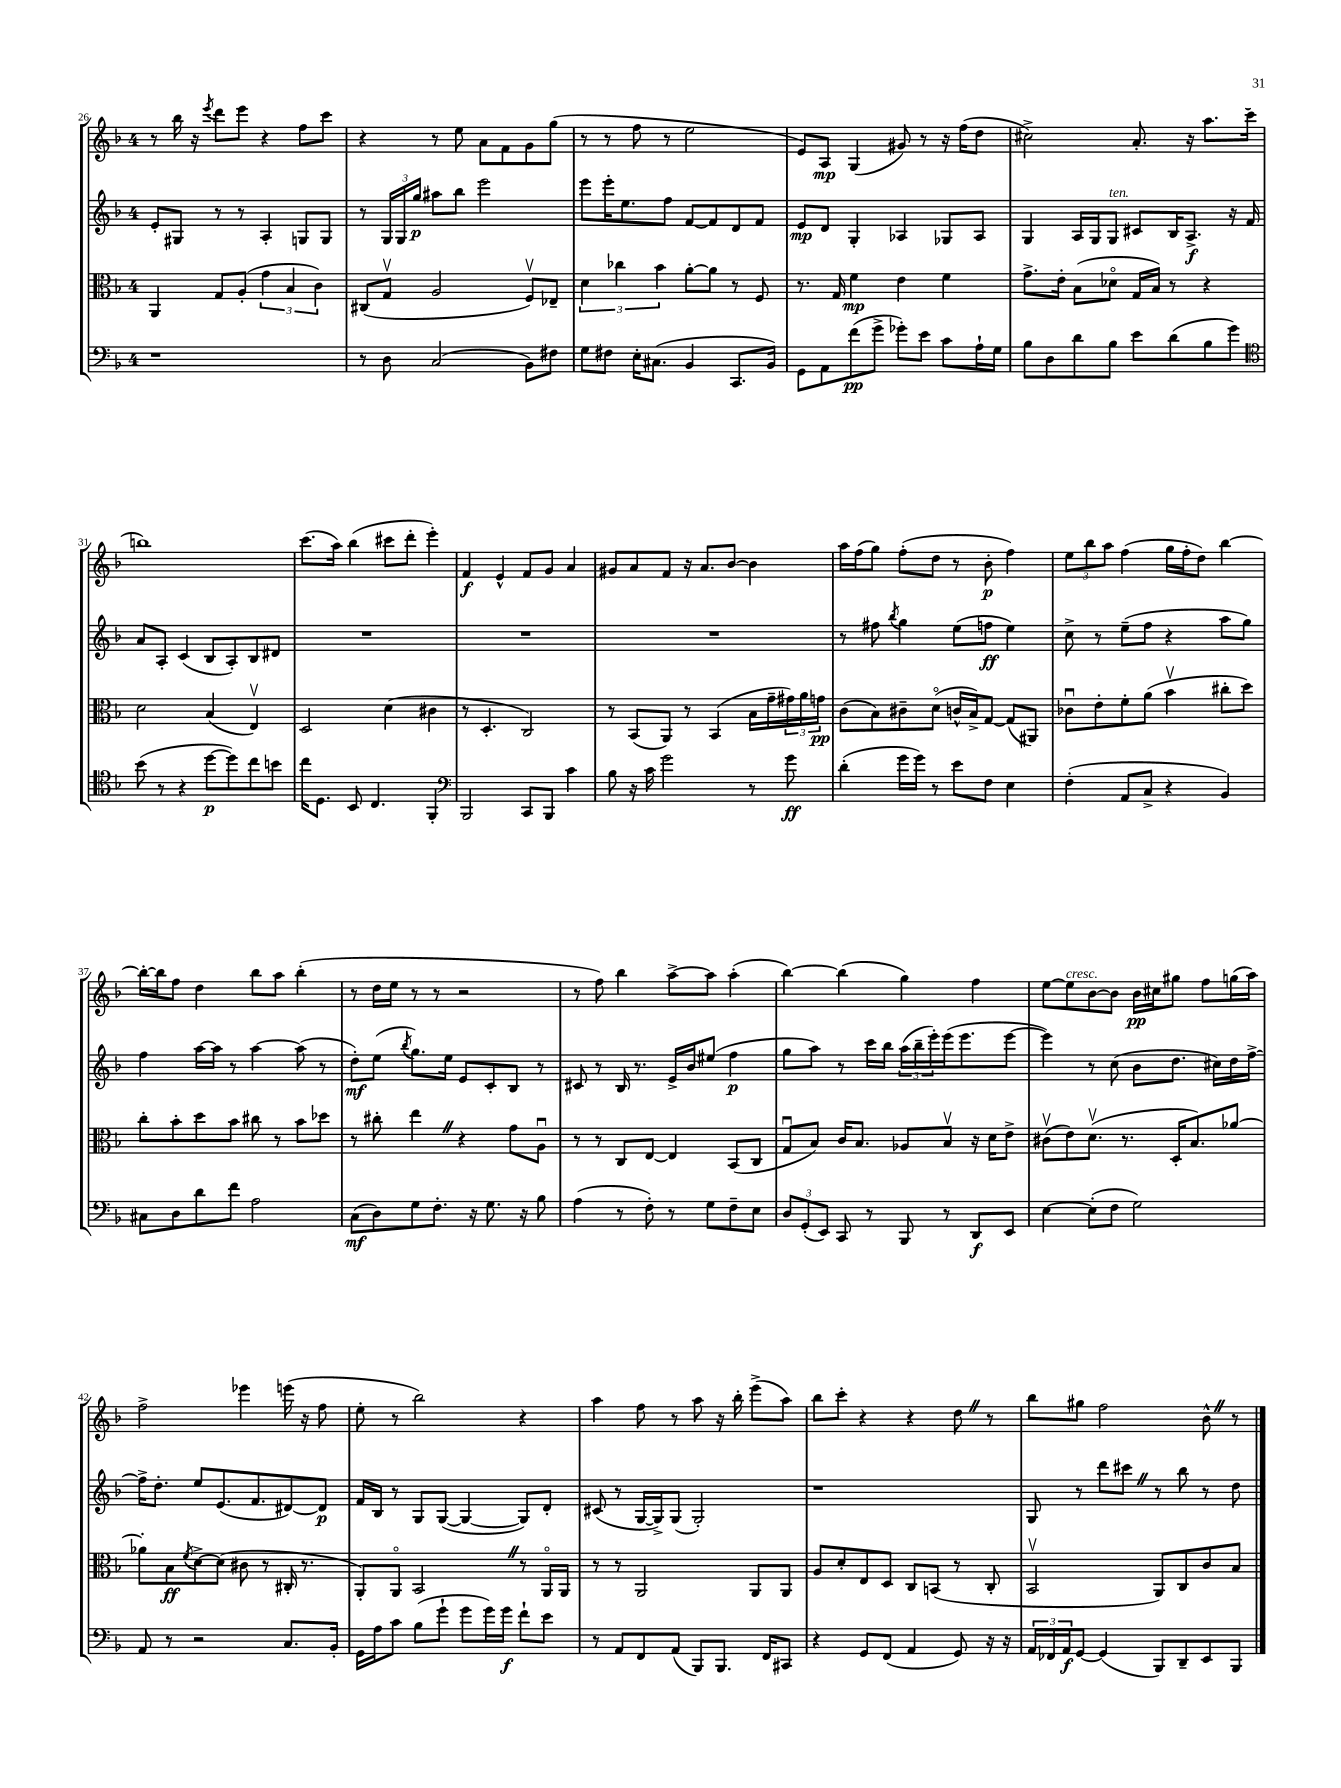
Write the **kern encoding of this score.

**kern	**dynam	**kern	**dynam	**kern	**dynam	**kern	**dynam
*part4	*part4	*part3	*part3	*part2	*part2	*part1	*part1
*staff4	*staff4	*staff3	*staff3	*staff2	*staff2	*staff1	*staff1
*clefF4	*	*clefC3	*	*clefG2	*	*clefG2	*
*k[b-]	*	*k[b-]	*	*k[b-]	*	*k[b-]	*
*M4/4	*	*M4/4	*	*M4/4	*	*M4/4	*
=26	=26	=26	=26	=26	=26	=26	=26
1r	.	4AA/	.	8e'/L	.	8r	.
.	.	.	.	8G#X/J	.	16bb-\	.
.	.	.	.	.	.	16r	.
.	.	.	.	.	.	8qeee/	.
.	.	8G/L	.	8r	.	8ddd\L	.
.	.	(8A'/J	.	8r	.	8eee\J	.
.	.	6g\	.	4A'/	.	4r	.
.	.	6B-/	.	.	.	.	.
.	.	.	.	8Gn/L	.	8ff\L	.
.	.	6c\)	.	.	.	.	.
.	.	.	.	8G/J	.	8ccc\J	.
=27	=27	=27	=27	=27	=27	=27	=27
8r	.	(8C#X/L	.	8r	.	4r	.
8D\	.	8Gv/J	.	24G/LL	.	.	.
.	.	.	.	24G/	.	.	.
.	.	.	.	24gg/JJ	p	.	.
(2C/	.	2A/	.	8aa#X\L	.	8r	.
.	.	.	.	8bb-\J	.	8ee\	.
.	.	.	.	2eee\	.	8a\L	.
.	.	.	.	.	.	8f\	.
8BB-\L)	.	8Fv/L)	.	.	.	8g\	.
8F#X\J	.	8E-X~/J	.	.	.	(8gg\J	.
=28	=28	=28	=28	=28	=28	=28	=28
8G\L	.	6d\	.	8eee\L	.	8r	.
8F#X\J	.	.	.	16eee'\K	.	8r	.
.	.	6cc-X\	.	.	.	.	.
.	.	.	.	8.ee\	.	.	.
16E'\KL	.	.	.	.	.	8ff\	.
(8.C#X\J	.	.	.	.	.	.	.
.	.	6b-\	.	.	.	.	.
.	.	.	.	8ff\J	.	8r	.
4BB-/	.	[8a'\L	.	[8f/L	.	2ee\	.
.	.	8a\J]	.	8f/]	.	.	.
8.CC/L	.	8r	.	8d/	.	.	.
.	.	8F/	.	8f/J	.	.	.
16BB-/Jk)	.	.	.	.	.	.	.
=29	=29	=29	=29	=29	=29	=29	=29
8GG\L	.	8.r	.	8e/L	mp	8e/L)	.
8AA\	.	.	.	8d/J	.	8A/J	mp
.	.	16G/	.	.	.	.	.
(8f\	pp	4f\	mp	4G'/	.	(4G/	.
8g^\J	.	.	.	.	.	.	.
8g-X'\L)	.	4e\	.	4A-X/	.	8g#X/)	.
8e\J	.	.	.	.	.	8r	.
8c\L	.	4f\	.	8G-X/L	.	16r	.
.	.	.	.	.	.	(16ff\KL	.
16A`\L	.	.	.	8A-/J	.	8dd\J	.
16G\JJ	.	.	.	.	.	.	.
=30	=30	=30	=30	=30	=30	=30	=30
8B-\L	.	8.g^\L	.	4G/	.	2cc#X^\)	.
8D\	.	.	.	.	.	.	.
.	.	16e'\Jk	.	.	.	.	.
8d\	.	(8B-\L	.	16A/LL	.	.	.
.	.	.	.	16G/J	.	.	.
!	!	!	!	!LO:TX:a:i:t=ten.	!	!	!
8B-\J	.	8d-X\J	.	8G/J	.	.	.
8e\L	.	16G/LL	.	8c#X/L	.	8.a'/	.
.	.	16B-/JJ)	.	.	.	.	.
(8d\	.	8r	.	16B-/K	.	.	.
.	.	.	.	8.A^/J	f	16r	.
8B-\	.	4r	.	.	.	8.aa\L	.
8g\J)	.	.	.	16r	.	.	.
.	.	.	.	16f/	.	(16ccc\Jk	.
!!LO:LB:g=z
=31	=31	=31	=31	=31	=31	=31	=31
*clefC4	*	*	*	*	*	*	*
(8b-\	.	2d\	.	8a/L	.	1bbn)	.
8r	.	.	.	8A'/J	.	.	.
4r	.	.	.	(4c/	.	.	.
[8dd\L	p	(4B-/	.	8B-/L	.	.	.
8dd\])	.	.	.	8A'/)	.	.	.
8cc\	.	4Ev/)	.	8B-/	.	.	.
8bn\J	.	.	.	8d#X/J	.	.	.
=32	=32	=32	=32	=32	=32	=32	=32
16cc\KL	.	2D/	.	1r	.	(8.ccc\L	.
8.D\J	.	.	.	.	.	.	.
.	.	.	.	.	.	16aa\Jk)	.
8BB-/	.	.	.	.	.	(4bb-\	.
4.C/	.	.	.	.	.	.	.
.	.	(4d\	.	.	.	8ccc#X\L	.
.	.	.	.	.	.	8ddd'\J	.
4FF'/	.	4c#X\	.	.	.	4eee'\)	.
=33	=33	=33	=33	=33	=33	=33	=33
*clefF4	*	*	*	*	*	*	*
2BBB-/	.	8r	.	1r	.	4f/	f
.	.	4.D'/	.	.	.	.	.
.	.	.	.	.	.	4e^^/	.
8CC/L	.	2C/)	.	.	.	8f/L	.
8BBB-/J	.	.	.	.	.	8g/J	.
4c\	.	.	.	.	.	4a/	.
=34	=34	=34	=34	=34	=34	=34	=34
8B-\	.	8r	.	1r	.	8g#X/L	.
16r	.	(8BB-/L	.	.	.	8a/	.
16c\	.	.	.	.	.	.	.
2g\	.	8AA/J)	.	.	.	8f/J	.
.	.	8r	.	.	.	16r	.
.	.	.	.	.	.	8.a/L	.
.	.	(4BB-/	.	.	.	.	.
.	.	.	.	.	.	[8b-/J	.
8r	.	16B-\LL	.	.	.	4b-\]	.
.	.	16g~\	.	.	.	.	.
8g\	ff	24g#X\)	.	.	.	.	.
.	.	24a\	.	.	.	.	.
.	.	24gn\JJ	pp	.	.	.	.
=35	=35	=35	=35	=35	=35	=35	=35
(4d'\	.	(8c\L	.	8r	.	16aa\LL	.
.	.	.	.	.	.	(16ff\J	.
.	.	8B-\)	.	8ff#X\	.	8gg\J)	.
.	.	.	.	8qbb-/	.	.	.
16g\LL	.	8c#X~\	.	4gg\	.	(8ff'\L	.
16g\JJ)	.	.	.	.	.	.	.
8r	.	(8d\J	.	.	.	8dd\J	.
8e\L	.	16cn^^/LL	.	(8ee\L	.	8r	.
.	.	16B-^/J)	.	.	.	.	.
8F\J	.	[8G/J	.	8ffn\J	ff	8b-'\	p
4E\	.	(8G/L]	.	4ee\)	.	4ff\)	.
.	.	8AA#X/J)	.	.	.	.	.
=36	=36	=36	=36	=36	=36	=36	=36
(4F'\	.	8c-Xu\L	.	8cc^\	.	12ee\L	.
.	.	.	.	.	.	12bb-\	.
.	.	8e'\	.	8r	.	.	.
.	.	.	.	.	.	12aa\J	.
8AA/L	.	8f'\	.	(8ee~\L	.	(4ff\	.
8C^/J	.	(8a\J	.	8ff\J	.	.	.
4r	.	4b-v\	.	4r	.	16gg\LL	.
.	.	.	.	.	.	16ff'\J	.
.	.	.	.	.	.	8dd\J)	.
4BB-/)	.	8cc#X'\L	.	8aa\L	.	[4bb-\	.
.	.	8dd\J)	.	8gg\J)	.	.	.
!!LO:LB:g=z
=37	=37	=37	=37	=37	=37	=37	=37
8C#X\L	.	8cc'\L	.	4ff\	.	16bb-'\LL_	.
.	.	.	.	.	.	16bb-\J]	.
8D\	.	8b-'\	.	.	.	8ff\J	.
8d\	.	8dd\	.	[16aa\LL	.	4dd\	.
.	.	.	.	16aa\JJ]	.	.	.
8f\J	.	8b-\J	.	8r	.	.	.
2A\	.	8cc#X\	.	[4aa\	.	8bb-\L	.
.	.	8r	.	.	.	8aa\J	.
.	.	8b-\L	.	(8aa\]	.	(4bb-'\	.
.	.	8dd-X\J	.	8r	.	.	.
=38	=38	=38	=38	=38	=38	=38	=38
(8C\L	mf	8r	.	8dd'\L)	mf	8r	.
8D\)	.	8cc#X'\	.	(8ee\J	.	16dd\LL	.
.	.	.	.	.	.	16ee\JJ	.
.	.	.	.	8qbb-/	.	.	.
8G\	.	4eeZ\	.	8.gg\L)	.	8r	.
8.F'\J	.	.	.	.	.	8r	.
.	.	.	.	16ee\Jk	.	.	.
.	.	4r	.	8e/L	.	2r	.
16r	.	.	.	.	.	.	.
8.G\	.	.	.	8c'/	.	.	.
.	.	8g\L	.	8B-/J	.	.	.
16r	.	.	.	.	.	.	.
8B-\	.	8Au\J	.	8r	.	.	.
=39	=39	=39	=39	=39	=39	=39	=39
(4A\	.	8r	.	8c#X/	.	8r	.
.	.	8r	.	8r	.	8ff\)	.
8r	.	8C/L	.	16B-/	.	4bb-\	.
.	.	.	.	8.r	.	.	.
8F'\)	.	[8E/J	.	.	.	.	.
8r	.	4E/]	.	16e^/LL	.	[8aa^\L	.
.	.	.	.	16b-/J	.	.	.
8G\L	.	.	.	(8ee#X/J	.	8aa\J]	.
8F~\	.	(8BB-/L	.	4ff\	p	(4aa'\	.
8E\J	.	8C/J	.	.	.	.	.
=40	=40	=40	=40	=40	=40	=40	=40
12D/L	.	8Gu/L	.	8gg\L	.	[4bb-\)	.
(12GG'/	.	.	.	.	.	.	.
.	.	8B-/J)	.	8aa\J)	.	.	.
12EE/J)	.	.	.	.	.	.	.
8CC/	.	16c/KL	.	8r	.	(4bb-\]	.
.	.	8.B-/J	.	.	.	.	.
8r	.	.	.	16ccc\LL	.	.	.
.	.	.	.	16bb-\JJ	.	.	.
8BBB-/	.	8A-X/L	.	(24aa\LL	.	4gg\)	.
.	.	.	.	24bb-~\	.	.	.
.	.	.	.	24eee'\)	.	.	.
8r	.	8B-v/J	.	(16eee\J	.	.	.
.	.	.	.	8.eee\	.	.	.
8DD/L	f	16r	.	.	.	4ff\	.
.	.	16d\KL	.	.	.	.	.
8EE/J	.	8e^\J	.	[8eee\J	.	.	.
=41	=41	=41	=41	=41	=41	=41	=41
[4E\	.	(8c#Xv\L	.	4eee\])	.	[8ee\L	.
!	!	!	!	!	!	!LO:TX:a:i:t=cresc.	!
.	.	8e\)	.	.	.	8ee\]	.
(8E'\L]	.	(8.dv\J	.	8r	.	[8b-\	.
8F\J	.	.	.	(8cc\	.	8b-\J]	.
.	.	8.r	.	.	.	.	.
2G\)	.	.	.	8b-\L	.	16b-\LL	pp
.	.	.	.	.	.	16cc#X\J	.
.	.	16D'/KL	.	8.dd\J	.	8gg#X\J	.
.	.	8.B-/)	.	.	.	.	.
.	.	.	.	.	.	8ff\L	.
.	.	.	.	16cc#X\LL)	.	.	.
.	.	[8a-X/J	.	16dd\	.	(16ggn\L	.
.	.	.	.	[16ff^\JJ	.	16aa\JJ)	.
!!LO:LB:g=z
=42	=42	=42	=42	=42	=42	=42	=42
8AA/	.	8a-X'\L]	.	16ff^\KL]	.	2ff^\	.
.	.	.	.	8.dd'\J	.	.	.
8r	.	8B-\	ff	.	.	.	.
.	.	8qf/	.	.	.	.	.
2r	.	[8d^\	.	8ee/L	.	.	.
.	.	(8d\J]	.	(8.e/	.	.	.
.	.	8c#X\	.	.	.	4eee-X\	.
.	.	.	.	8.f/	.	.	.
.	.	8r	.	.	.	.	.
8.C/L	.	16C#X'/	.	[8d#X/)	.	(16eeen\	.
.	.	8.r	.	.	.	16r	.
.	.	.	.	8d#/J]	p	8ff\	.
16BB-'/Jk	.	.	.	.	.	.	.
=43	=43	=43	=43	=43	=43	=43	=43
16GG\LL	.	8AA'/L)	.	16f/LL	.	8ee'\	.
16A\J	.	.	.	16B-/JJ	.	.	.
8c\J	.	8AA/J	.	8r	.	8r	.
(8B-\L	.	2BB-Z/	.	8G/L	.	2bb-\)	.
8g`\J	.	.	.	([8G/J	.	.	.
8g\L	.	.	.	4G/_	.	.	.
16g\L)	.	.	.	.	.	.	.
16g\JJ	f	.	.	.	.	.	.
8f`\L	.	8r	.	8G/L])	.	4r	.
8e\J	.	16AA/LL	.	8d'/J	.	.	.
.	.	16AA/JJ	.	.	.	.	.
=44	=44	=44	=44	=44	=44	=44	=44
8r	.	8r	.	(8c#X/	.	4aa\	.
8AA/L	.	8r	.	8r	.	.	.
8FF/	.	2AA/	.	[16G/LL	.	8ff\	.
.	.	.	.	16G^/J])	.	.	.
(8AA/J	.	.	.	(8G/J	.	8r	.
8BBB-/L)	.	.	.	2G'/)	.	8aa\	.
8.BBB-/J	.	.	.	.	.	16r	.
.	.	.	.	.	.	16bb-'\	.
.	.	8AA/L	.	.	.	(8eee^\L	.
16FF/KL	.	.	.	.	.	.	.
8CC#X/J	.	8AA/J	.	.	.	8aa\J)	.
=45	=45	=45	=45	=45	=45	=45	=45
4r	.	8A/L	.	1r	.	8bb-\L	.
.	.	8d'/	.	.	.	8ccc'\J	.
8GG/L	.	8E/	.	.	.	4r	.
(8FF/J	.	8D/J	.	.	.	.	.
4AA/	.	8C/L	.	.	.	4r	.
.	.	(8BBn/J	.	.	.	.	.
8GG/)	.	8r	.	.	.	8ddZ\	.
16r	.	8C'/	.	.	.	8r	.
16r	.	.	.	.	.	.	.
=46	=46	=46	=46	=46	=46	=46	=46
24AA/LL	.	2BB-v/	.	8G/	.	8bb-\L	.
24FF-X/	.	.	.	.	.	.	.
24AA/J	f	.	.	.	.	.	.
[8GG/J	.	.	.	8r	.	8gg#X\J	.
(4GG/]	.	.	.	8ddd\L	.	2ff\	.
.	.	.	.	8ccc#XZ\J	.	.	.
8BBB-/L)	.	8AA/L)	.	8r	.	.	.
8DD~/	.	8C/	.	8bb-\	.	.	.
8EE/	.	8c/	.	8r	.	8b-^^Z\	.
8BBB-/J	.	8B-/J	.	8dd\	.	8r	.
==	==	==	==	==	==	==	==
*-	*-	*-	*-	*-	*-	*-	*-
